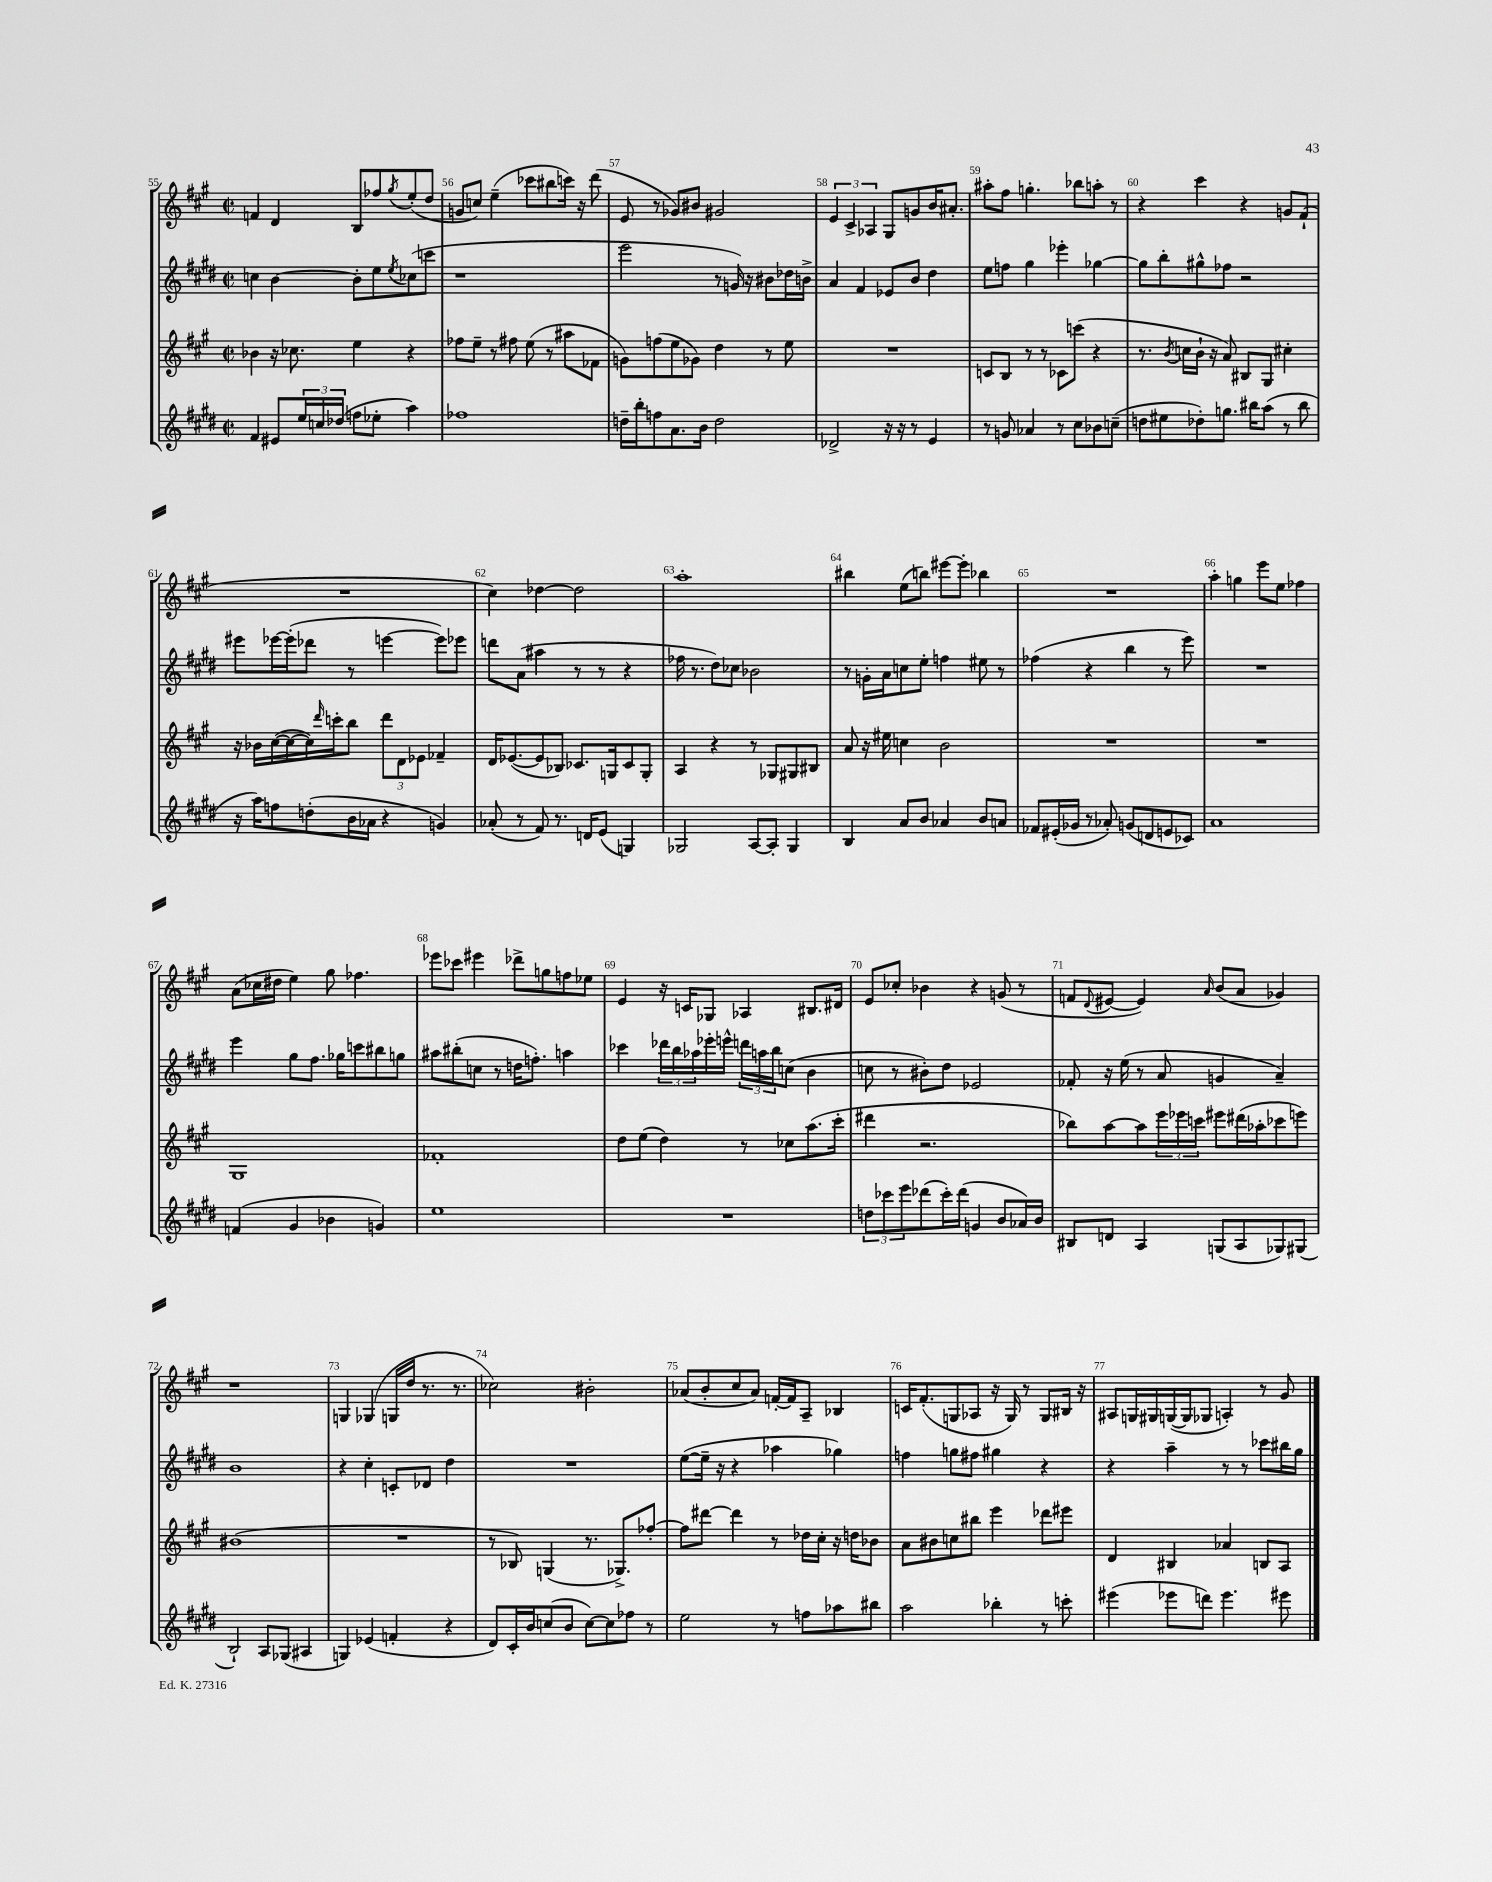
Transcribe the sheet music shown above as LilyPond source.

<<
\new StaffGroup <<
\new Staff = "s0" {
    \clef treble \key a \major \defaultTimeSignature \time 2/2
    f'4 d'4 b8 fes''8 \acciaccatura { gis''8 } e''8-.( d''8 |
    g'8 c''8) e''4--( ces'''8 bis''8 c'''16) r16 d'''8( |
    e'8 r8 ges'8) bis'8 gis'2 |
    \tuplet 3/2 { e'4 cis'4-> aes4 } gis8 g'8 b'16 ais'8.-. |
    ais''8-. fis''8 g''4.-. bes''8 a''8-. r8 |
    r4 cis'''4 r4 g'8 fis'8-!( |
    R1 |
    cis''4) des''4~ des''2 |
    a''1-. |
    bis''4 e''8( b''8) eis'''8~ eis'''8-. bes''4 |
    R1 |
    a''4-. g''4 e'''8 e''8 fes''4 |
    a'8( ces''16 dis''16 e''4) gis''8 fes''4. |
    ees'''8 ces'''8 eis'''4 des'''8-> g''8 f''8 ees''8 |
    e'4 r16 c'16 ges8 aes4 bis8. dis'16 |
    e'8 ces''8-. bes'4 r4 g'8( r8 |
    f'8 \appoggiatura { d'8 } eis'8~ eis'4) \grace { a'16 } b'8( a'8 ges'4) |
    r1 |
    g4 ges4( g16 d''16 r8. r8. |
    ces''2) bis'2-. |
    aes'8( b'8-. cis''8 aes'8) f'16~-. f'16 a8-- bes4 |
    c'16 fis'8.-.( g8 aes8 r16 g16) r8 g8 bis16 r16 |
    ais8 g16 gis16 g16~( g16 ges8 a4-.) r8 gis'8 \bar "|." |
}
\new Staff = "s1" {
    \clef treble \key e \major \defaultTimeSignature \time 2/2
    c''4 b'4~ b'8-. e''8 \acciaccatura { e''8 } ces''8( c'''8 |
    r1 |
    e'''2 r8 g'16) r16 bis'8 des''16 b'16-> |
    a'4 fis'4 ees'8 b'8 dis''4 |
    e''8 f''8 gis''4 ees'''4-. ges''4~ |
    ges''8 b''8-. gis''8-^ fes''8 r2 |
    eis'''8 ees'''16~ ees'''16-.( des'''8 r8 e'''4~ e'''8) ees'''8 |
    d'''8 a'8( ais''4 r8 r8 r4 |
    fes''16 r8. dis''8) ces''8 bes'2 |
    r8 g'16-. a'16 c''8 e''8-. f''4 eis''8 r8 |
    fes''4( r4 b''4 r8 e'''8) |
    R1 |
    e'''4 gis''8 fis''8. ges''16 c'''8 bis''8 g''8 |
    ais''8 bis''8-.( c''8 r8 d''16 f''8.-.) a''4 |
    ces'''4 \tuplet 3/2 { des'''16 b''16 aes''16 } ees'''16-. e'''16-^ \tuplet 3/2 { d'''16 a''16 b''16 } c''8( b'4 |
    c''8 r8 bis'8-.) dis''8 ees'2 |
    fes'8-. r16 e''16( r8 a'8 g'4 a'4--) |
    b'1 |
    r4 cis''4-. c'8-. des'8 dis''4 |
    R1 |
    e''8~( e''16-- r16 r4 aes''4 ges''4) |
    f''4 g''8 fis''8 gis''4 r4 |
    r4 a''4-- r8 r8 ces'''8 bis''16 gis''16 \bar "|." |
}
\new Staff = "s2" {
    \clef treble \key a \major \defaultTimeSignature \time 2/2
    bes'4 r16 ces''8. e''4 r4 |
    fes''8 e''8-- r8 fis''8 e''8( r8 ais''8 fes'8 |
    g'8) f''8( e''8 ges'8) d''4 r8 e''8 |
    R1 |
    c'8 b8 r8 r8 ces'8 c'''8( r4 |
    r8. \acciaccatura { b'8 } c''16 b'16-! r16 a'8) bis8 gis8 cis''4-. |
    r16 bes'16 cis''16~( cis''16~ cis''16) \grace { d'''16 } c'''16-. b''8 \tuplet 3/2 { d'''8 d'8 ees'8 } fes'4-- |
    d'16 ees'8.~( ees'8 bes8) ces'8. g16 ces'8 g8-. |
    a4 r4 r8 ges8 gis8 bis8 |
    a'8 r16 eis''16 c''4 b'2 |
    R1 |
    R1 |
    gis1 |
    fes'1-. |
    d''8 e''8( d''4) r8 ces''8 a''8.( cis'''16-. |
    dis'''4 r2. |
    bes''8) a''8~ a''8 \tuplet 3/2 { e'''16 ees'''16 c'''16 } eis'''8 dis'''16( aes''16-. ces'''8 e'''8) |
    bis'1( |
    R1 |
    r8 bes8) g4( r8. ges8.->) fes''8~-. |
    fes''8 dis'''8~ dis'''4 r8 des''16 cis''16-. r16 d''16 bes'8 |
    a'8 bis'8 c''8 bis''8 e'''4 des'''8 eis'''8 |
    d'4 bis4 aes'4 b8 a8 \bar "|." |
}
\new Staff = "s3" {
    \clef treble \key e \major \defaultTimeSignature \time 2/2
    fis'4 eis'8 \tuplet 3/2 { e''16 c''16 des''16( } f''8 ees''8-. a''4) |
    fes''1 |
    d''16-- b''16-. f''8 a'8. b'16 d''2 |
    des'2-> r16 r16 r8 e'4 |
    r8 g'8 aes'4 r8 cis''8 bes'8 c''8--( |
    d''8 eis''8 des''8-.) g''8. bis''16 a''8( r8 bis''8 |
    r16 a''16) f''8 d''8-.( b'16 aes'16 r4 g'4) |
    aes'8-.( r8 fis'8) r8. d'16 e'8( g4) |
    ges2 a8~ a8-. ges4 |
    b4 a'8 b'8 aes'4 b'8 a'8 |
    fes'8 eis'16-.( ges'16 r8 aes'8-.) g'8( d'8 e'8 ces'8) |
    a'1 |
    f'4( gis'4 bes'4 g'4) |
    e''1 |
    R1 |
    \tuplet 3/2 { d''8 ces'''8 e'''8 } des'''8( ces'''16-.) des'''16( g'4 b'8 aes'16) b'16 |
    bis8 d'8 a4 g8( a8 ges8) gis8( |
    b2-!) a8 ges8( ais4 |
    g4) ees'4( f'4-. r4 |
    dis'8) cis'16-. b'16 c''8( b'8 c''8~) c''8 fes''8 r8 |
    e''2 r8 f''8 aes''8 bis''8 |
    a''2 bes''4-. r8 c'''8-. |
    eis'''4( ees'''8 d'''8) ees'''4. eis'''8 \bar "|." |
}
>>
>>
\layout { \context { \Score currentBarNumber = #55 \override BarNumber.break-visibility = ##(#f #t #t) barNumberVisibility = #all-bar-numbers-visible } }
